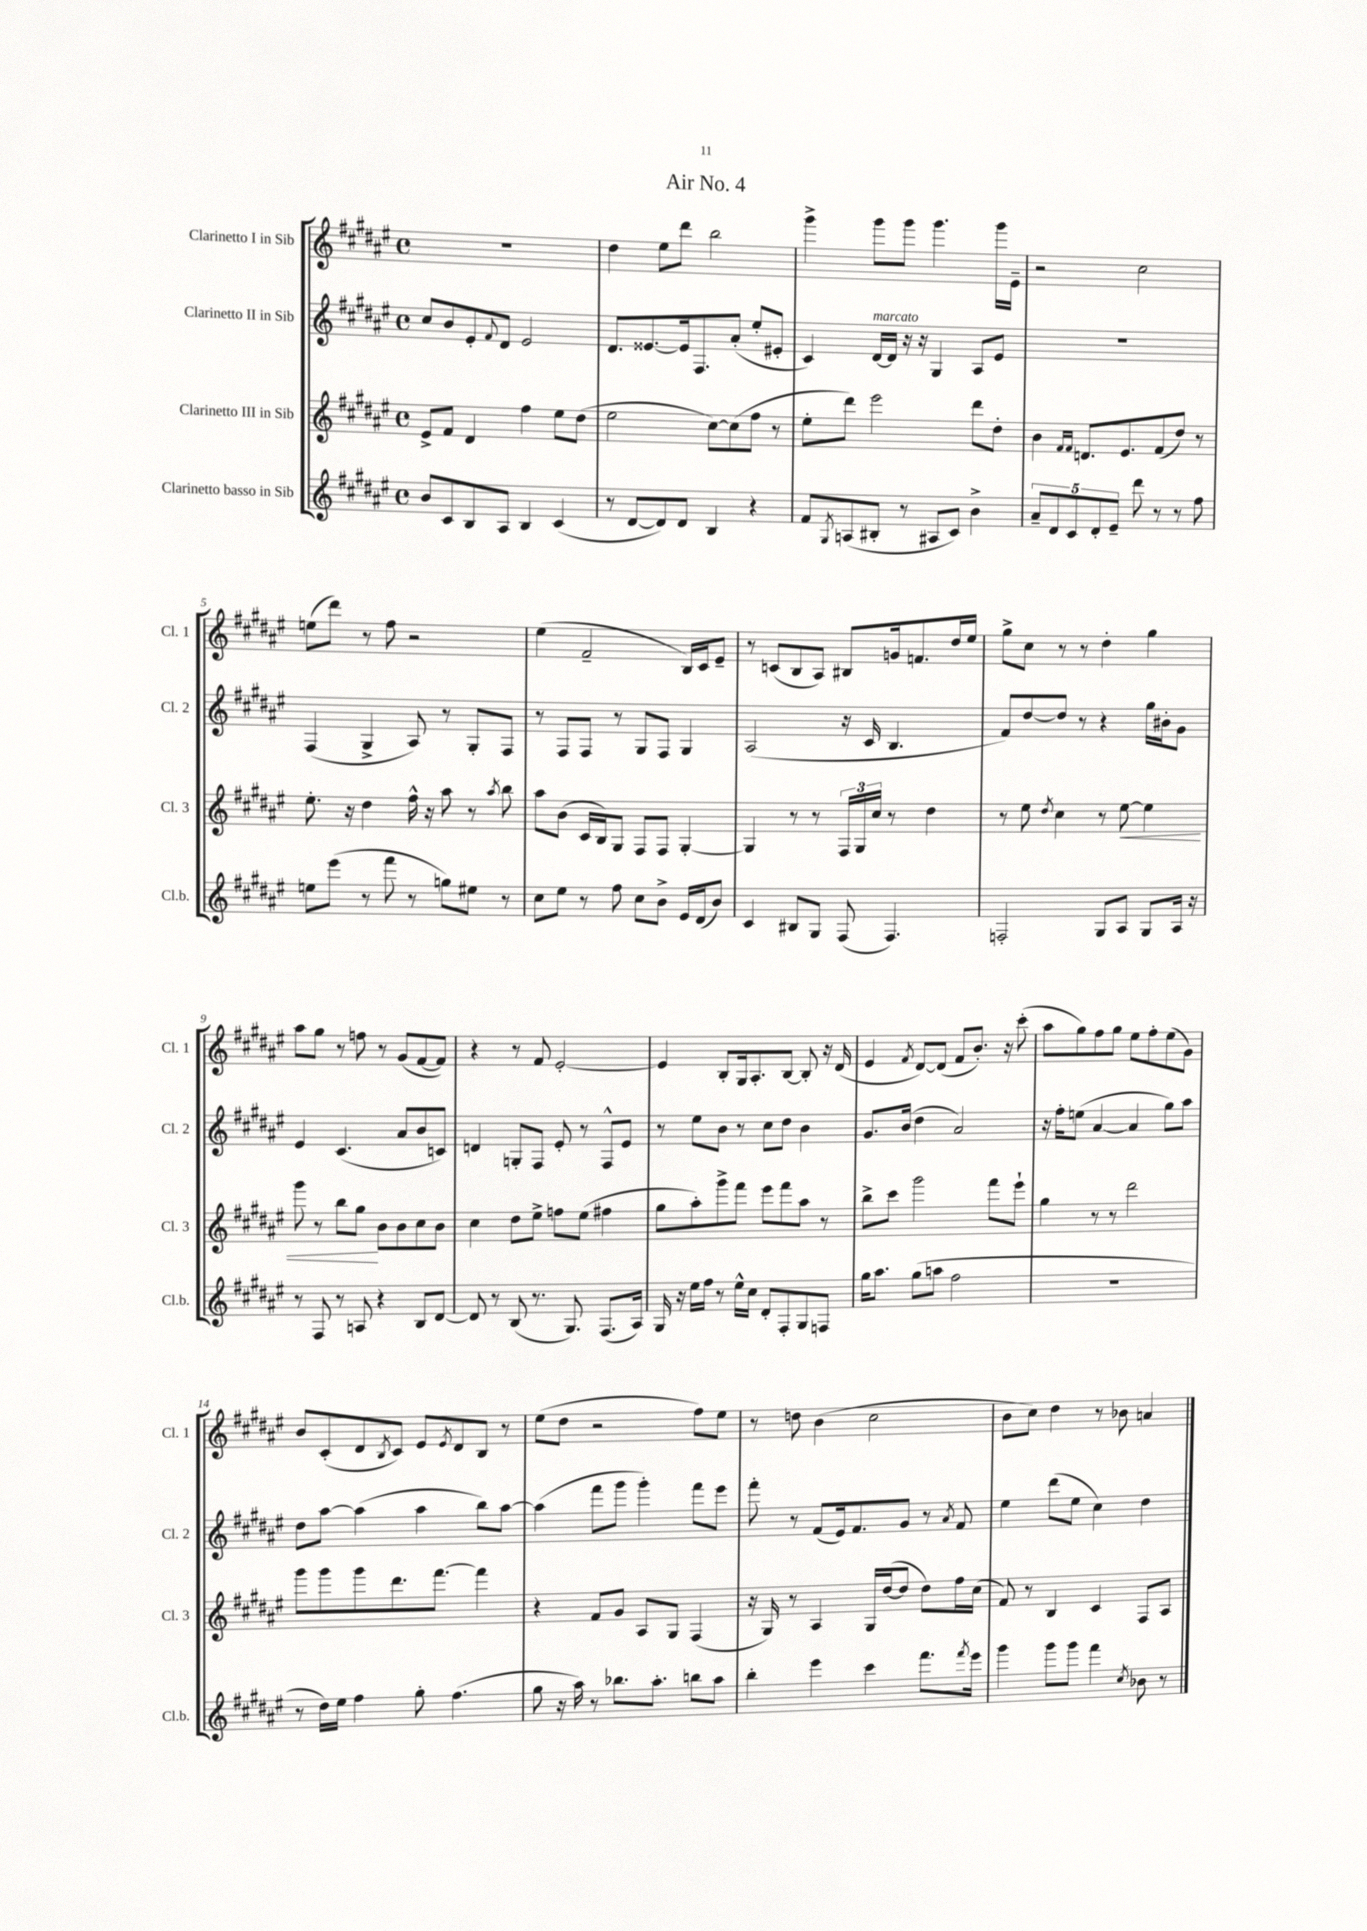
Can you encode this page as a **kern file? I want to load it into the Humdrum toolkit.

**kern	**kern	**kern	**kern
*staff4	*staff3	*staff2	*staff1
*clefG2	*clefG2	*clefG2	*clefG2
*k[f#c#g#d#a#e#]	*k[f#c#g#d#a#e#]	*k[f#c#g#d#a#e#]	*k[f#c#g#d#a#e#]
*M4/4	*M4/4	*M4/4	*M4/4
*met(c)	*met(c)	*met(c)	*met(c)
8b/L	8e#^/L	8cc#/L	1r
8c#/	8f#/J	8b/	.
8B/	4d#/	8e#'/	.
.	.	8qqf#/	.
8A#/J	.	8d#/J	.
4B/	4ff#\	2e#/	.
(4c#/	8ee#\L	.	.
.	(8dd#\J	.	.
=	=	=	=
8r	2ee#\	8.d#/L	4dd#\
[8d#/L	.	.	.
.	.	[8.e##/	.
8d#/])	.	.	8ee#\L
8d#/J	.	16e##/]k	8ddd#\J
.	.	8.F#/	.
4B/	[8cc#\L)	.	2bb\
.	(8cc#\]	(8a#'/J	.
4r	8ff#\J	8ee#'/L	.
.	8r	8e#'/J	.
=	=	=	=
8f#/L	8ee#'\L	4c#/)	4ggg#^\
8qG#/	.	.	.
(8A/	8ddd#\J)	.	.
8B#'/J	2eee#\	[16d#/LL	8ggg#\L
.	.	16d#/]JJ	.
8r	.	16r	8ggg#\J
.	.	16r	.
8A#/L	.	4G#/	4.ggg#\
8c#/J)	.	.	.
4b^\	8ddd#\L	8A#/L	.
.	8dd#'\J	8e#/J	16ggg#\LL
.	.	.	16e#~\JJ
=	=	=	=
10a#~/L	4b\	1r	2r
10d#/	.	.	.
10c#/	.	.	.
.	16qqf#/LL	.	.
.	16qqf#/JJ	.	.
.	8.d/L	.	.
10d#'/	.	.	.
10e#~/J	.	.	.
.	8.e#/	.	.
8ddd#\	.	.	2cc#\
8r	(8f#/	.	.
8r	8dd#/J)	.	.
8ff#\	8r	.	.
=	=	=	=
8ee\L	8.ee#'\	(4F#/	(8ee\L
(8eee#\J	.	.	8ddd#\J)
.	16r	.	.
8r	4dd#\	4G#^/	8r
8fff#\	.	.	8ff#\
8r	16ff#^^\	8A#/)	2r
.	16r	.	.
8gg\L)	8aa#\	8r	.
8ee#\J	8r	8G#'/L	.
.	8qaa#/	.	.
8r	8bb\	8F#/J	.
=	=	=	=
8cc#\L	8aa#\L	8r	(4ee#\
8ee#\J	(8b\J	8F#/L	.
8r	16c#/LL	8F#/J	2f#~/
.	16B/J)	.	.
8ff#\	8G#/J	8r	.
8cc#\L	8F#/L	8G#/L	.
8b^\J	8F#/J	8F#/J	.
16e#/LL	[4G#'/	4G#/	16B/LL)
(16d#/J	.	.	16c#/J
8b/J)	.	.	8e#~/J
=	=	=	=
4c#/	4G#/]	(2A#/	8r
.	.	.	(8c/L
8B#/L	8r	.	8B/
8G#/J	8r	.	8A#/J)
(8F#/	24F#/LL	16r	8B#/L
.	24G#/	.	.
.	.	16c#/	.
.	24cc#/JJ	.	.
4.F#/)	8r	4.B/	16g/k
.	.	.	8.f/
.	4dd#\	.	.
.	.	.	16dd#/L
.	.	.	16ee#/JJ
=	=	=	=
2F'/	8r	8f#/L)	8gg#^\L
.	8ee#\	[8dd#/	8cc#\J
.	8qdd#/	.	.
.	4cc#\	8dd#/]J	8r
.	.	8r	8r
8G#/L	8r	4r	4dd#'\
8A#/J	[8ee#\	.	.
8G#/L	4ee#\]	16gg#\LL	4gg#\
.	.	16b#'\J	.
16A#/Jk	.	8g#\J	.
16r	.	.	.
=	=	=	=
8r	8ggg#\	4e#/	8aa#\L
8F#/	8r	.	8gg#\J
8r	8bb\L	(4.c#/	8r
8A/	8gg#\J	.	8ff\
4r	8b\L	.	8r
.	8b\	8a#/L	(8g#/L
8B/L	8cc#\	8b/	[8f#/
[8d#/J	8b\J	8c/J)	8f#/]J)
=	=	=	=
8d#/]	4cc#\	4d/	4r
8r	.	.	.
(8B/	8dd#\L	8G'/L	8r
8.r	8ee#^\J	8F#/J	8f#/
.	8ff\L	8e#'/	[2e#'/
8.G#/)	.	.	.
.	(8ee#\J	8r	.
(8.F#/L	4ff#\	8F#^^/L	.
.	.	8e#/J	.
16A#/Jk)	.	.	.
=	=	=	=
16G#/	8gg#\L	8r	4e#/]
16r	.	.	.
16ee#\LL	8aa#'\)	8ee#\L	.
16ff#\JJ	.	.	.
8r	8ggg#^\	8b\J	8B'/L
16ee#^^\LL	8fff#\J	8r	16G#/k
16cc#\JJ	.	.	8.A#'/
8d#'/L	8eee#\L	8cc#\L	.
8F#'/	8fff#\	8dd#\J	[8B/J
8G#/	8aa#\J	4b\	8B'/]
8F/J	8r	.	16r
.	.	.	(16d#/
=	=	=	=
16gg#\LK	8bb^\L	8.g#/L	4e#/
8.aa#\J	.	.	.
.	8ccc#\J	.	.
.	.	(16b/Jk	.
.	.	.	8qf#/
(8gg#\L	2ggg#\	4dd#\	[8d#/L)
8aa\J	.	.	(8d#/]J
2ff#\	.	2a#/)	8f#/L
.	.	.	8.b'/J)
.	8fff#\L	.	.
.	.	.	16r
.	8eee#`\J	.	(8ccc#'\
=	=	=	=
1r	4gg#\	16r	8aa#\L
.	.	16ff#'\LK	.
.	.	(8ee\J	8gg#\)
.	8r	[4a#/	8ff#\
.	8r	.	8gg#\J
.	2ddd#\	4a#/]	8ee#\L
.	.	.	8ff#'\
.	.	8gg#\L)	(8ee#\
.	.	8aa#\J	8g#\J)
=	=	=	=
8r	8ggg#\L	8dd#\L	8b/L
16dd#\LL)	8ggg#\	[8aa#\J	(8c#'/
16ee#\JJ	.	.	.
4ff#\	8ggg#\	(4aa#\]	8d#/
.	.	.	8qB/
.	8.ddd#\	.	8c#/J)
8gg#'\	.	4aa#\	8e#/L
.	[8.fff#\J	.	.
.	.	.	8qe#/
(4.ff#\	.	.	8d#/
.	4fff#\]	8bb\L)	8B/J
.	.	[8aa#\J	8r
=	=	=	=
8gg#\	4r	(4aa#\]	(8ee#\L
16r	.	.	8dd#\J
16aa#\)	.	.	.
8r	8f#/L	8fff#\L	2r
8.bb-\L	8g#/J	8ggg#\J	.
.	8A#/L	4ggg#'\)	.
8.aa#'\J	.	.	.
.	8G#/J	.	.
8bb\L	(4F#/	8fff#\L	8ff#\L)
8aa#\J	.	8eee#\J	8ee#\J
=	=	=	=
4bb'\	16r	8fff#'\	8r
.	16G#/)	.	.
.	8r	8r	8dd\
4eee#\	4A#/	(8f#/L	(4b\
.	.	16e#/k)	.
.	.	8.f#/	.
4ccc#\	16G#/LL	.	2cc#\
.	([16dd#/J	.	.
.	8dd#/]J	8g#/J	.
8.fff#\L	8dd#\L)	8r	.
.	.	8qa#/	.
.	16ff#\L	8f#/	.
8qfff#/	.	.	.
16eee#\Jk	(16cc#\JJ	.	.
=	=	=	=
4ggg#\	8f#/)	4ee#\	8b\L
.	8r	.	8cc#\J)
8ggg#\L	4B/	(8ddd#\L	4dd#\
8ggg#\J	.	8ee#\J	.
4fff#\	4c#/	4cc#\)	8r
.	.	.	8b-\
8qcc#/	.	.	.
8b-\	8F#/L	4dd#\	4a/
8r	8A#/J	.	.
==	==	==	==
*-	*-	*-	*-
